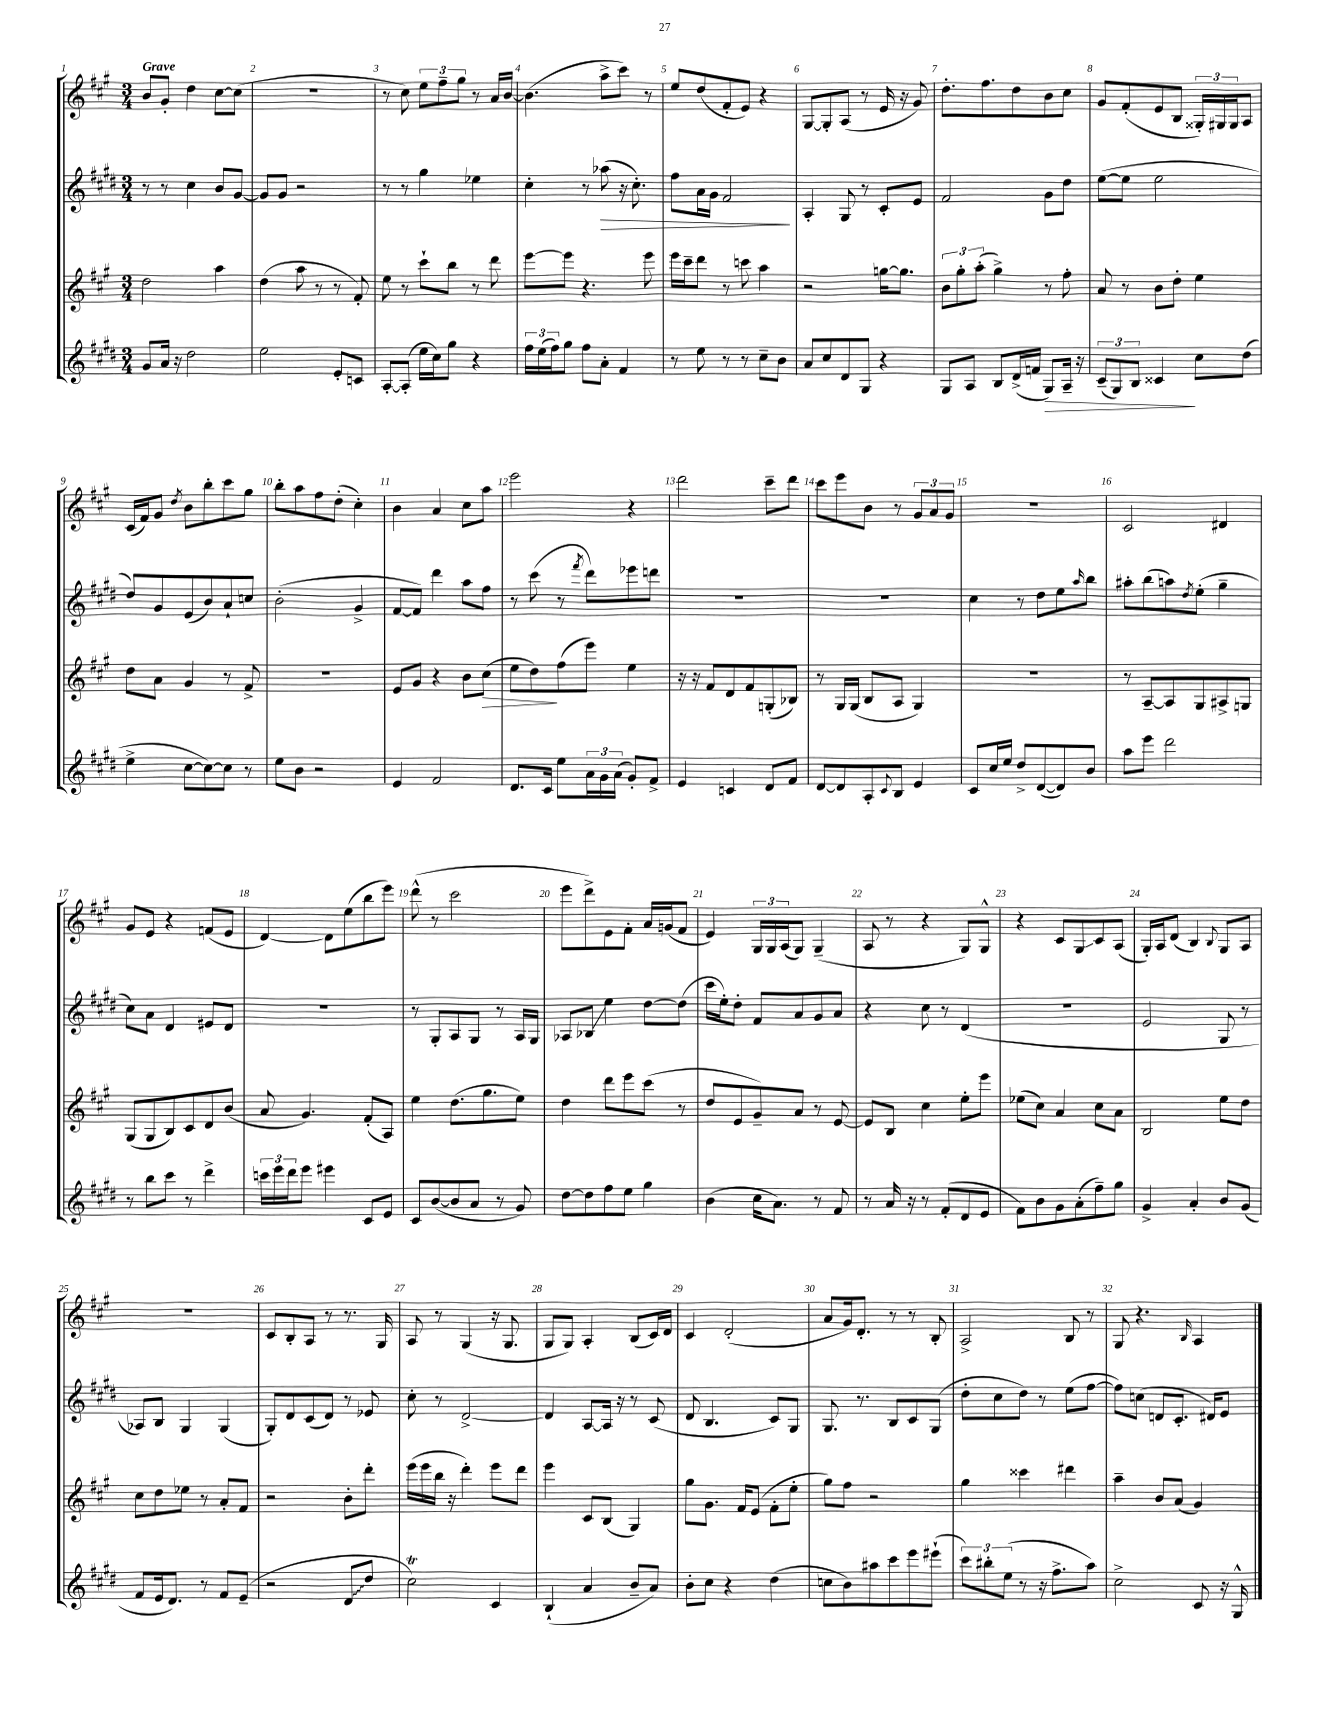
<<
\new StaffGroup <<
\new Staff = "s0" {
    \clef treble \key a \major \numericTimeSignature \time 3/4 \tempo "Grave"
    b'8 gis'8-. d''4 cis''8~ cis''8( |
    R2. |
    r8 cis''8) \tuplet 3/2 { e''8 fis''8-- gis''8 } r8 a'16 b'16~ |
    b'4.( a''8-> cis'''8) r8 |
    e''8 d''8( fis'8-. e'8) r4 |
    gis8~ gis8-. a8( r8 e'16 r16 gis'8) |
    d''8.-. fis''8. d''8 b'8 cis''8 |
    gis'8 fis'8-.( e'8 b8 \tuplet 3/2 { gisis16-.) gis16 gis16 } a8 |
    cis'16( fis'16) gis'8 \acciaccatura { d''8 } b'8 b''8-. cis'''8 gis''8 |
    b''8-. a''8 fis''8 d''8-.( cis''4-.) |
    b'4 a'4 cis''8 a''8 |
    e'''2 r4 |
    d'''2 cis'''8-- d'''8 |
    cis'''8 e'''8 b'8 r8 \tuplet 3/2 { gis'8 a'8 gis'8 } |
    R2. |
    cis'2 dis'4 |
    gis'8 e'8 r4 f'8( e'8 |
    d'4~) d'8 e''8( b''8 e'''8) |
    d'''8-^( r8 cis'''2 |
    e'''8 d'''8->) e'8 fis'8-. a'16 g'16( fis'8 |
    e'4) \tuplet 3/2 { gis16 gis16 a16( } gis8) gis4--( |
    a8 r8 r4 gis8) gis8-^ |
    r4 cis'8 gis8\glissando cis'8 a8( |
    gis16-.) a16 d'8( b4) \appoggiatura { b8 } gis8 a8 |
    R2. |
    cis'8 b8-. a8 r8 r8. gis16 |
    a8 r8 gis4( r16 gis8. |
    gis8 gis8) a4-. b8( cis'16) d'16 |
    cis'4 d'2-.( |
    a'8 gis'16) d'8.-. r8 r8 b8-. |
    a2-> b8 r8 |
    gis8 r4. \grace { b16 } a4 \bar "|." |
}
\new Staff = "s1" {
    \clef treble \key e \major \numericTimeSignature \time 3/4
    r8 r8 cis''4 b'8 gis'8~ |
    gis'8 gis'8 r2 |
    r8 r8 gis''4 ees''4 |
    cis''4-. r8 aes''8\>( r16 cis''8.-.) |
    fis''8 a'16 gis'16 fis'2\! |
    a4-. gis8 r8 cis'8-. e'8 |
    fis'2 gis'8 dis''8 |
    e''8~( e''8 e''2 |
    dis''8) gis'8 e'8( b'8) a'8-! c''8 |
    b'2-.( gis'4-> |
    fis'8~ fis'8) dis'''4 a''8 fis''8 |
    r8 cis'''8( r8 \acciaccatura { fis'''8 } dis'''8) ees'''8 d'''8 |
    R2. |
    R2. |
    cis''4 r8 dis''8 e''8 \grace { a''16 } b''8 |
    ais''8-. b''8( a''8) \acciaccatura { dis''8 } e''8-.( gis''4-- |
    cis''8) a'8 dis'4 eis'8 dis'8 |
    R2. |
    r8 gis8-. a8 gis8 r8 a16 gis16 |
    aes8 bes8\glissando e''4 dis''8~ dis''8( |
    cis'''16 e''16-.) dis''8-. fis'8 a'8 gis'8 a'8 |
    r4 cis''8 r8 dis'4( |
    R2. |
    e'2 gis8 r8 |
    aes8) b8 gis4 gis4( |
    gis8-.) dis'8 cis'8( dis'8) r8 ees'8 |
    cis''8-. r8 dis'2~-> |
    dis'4 a8~ a16 r16 r8 cis'8( |
    dis'8 b4. cis'8) gis8 |
    gis8. r8. b8 cis'8 gis8( |
    dis''8-. cis''8 dis''8) r8 e''8( fis''8~ |
    fis''8) c''8( d'8 cis'8.-. dis'16) e'8 \bar "|." |
}
\new Staff = "s2" {
    \clef treble \key a \major \numericTimeSignature \time 3/4
    d''2 a''4 |
    d''4( a''8 r8 r8 fis'8-.) |
    e''8 r8 cis'''8-! b''8 r8 d'''8 |
    e'''8~ e'''8 r4. e'''8 |
    e'''16 cis'''16-- d'''8 r8 c'''8 a''4 |
    r2 g''16~ g''8. |
    \tuplet 3/2 { b'8 gis''8-. a''8-.( } gis''4->) r8 fis''8-. |
    a'8 r8 b'8 d''8-. e''4 |
    d''8 a'8 gis'4 r8 fis'8-> |
    R2. |
    e'8 gis'8 r4 b'8 cis''8\>( |
    e''8 d''8\!) fis''8( e'''8) e''4 |
    r16 r16 fis'8 d'8 fis'8 g8-.( bes8) |
    r8 gis16 gis16( b8 a8 gis4) |
    R2. |
    r8 a8~-- a8 gis8 ais8-> g8 |
    gis8( gis8 b8) cis'8 d'8 b'8( |
    a'8 gis'4.) fis'8-.( a8) |
    e''4 d''8.( gis''8. e''8) |
    d''4 d'''8 e'''8 cis'''8( r8 |
    d''8 e'8 gis'8--) a'8 r8 e'8~ |
    e'8 b8 cis''4 e''8-. e'''8 |
    ees''8( cis''8) a'4 cis''8 a'8 |
    b2 e''8 d''8 |
    cis''8 d''8 ees''8 r8 a'8-. fis'8 |
    r2 b'8-. d'''8-. |
    e'''16( e'''16 b''16 r16 d'''4-.) e'''8 d'''8 |
    e'''4 cis'8 b8( gis4) |
    gis''8 gis'8. fis'16 e'8( fis'8-. e''8-. |
    gis''8) fis''8 r2 |
    gis''4 cisis'''4 dis'''4 |
    a''4-- b'8 a'8( gis'4) \bar "|." |
}
\new Staff = "s3" {
    \clef treble \key e \major \numericTimeSignature \time 3/4
    gis'8 a'16 r16 dis''2 |
    e''2 e'8-. c'8 |
    a8~-. a8-.( e''16 cis''16) gis''8 r4 |
    \tuplet 3/2 { fis''16 e''16( fis''16) } gis''8 fis''8 a'8-. fis'4 |
    r8 e''8 r8 r8 cis''8-- b'8 |
    a'8 cis''8 dis'8 gis8 r4 |
    gis8 a8 b8 dis'16->( f'16 gis8\>) a16-- r16 |
    \tuplet 3/2 { cis'8--( gis8) b8 } cisis'4\! cis''8 dis''8( |
    e''4-> cis''8~ cis''8~) cis''8 r8 |
    e''8 b'8 r2 |
    e'4 fis'2 |
    dis'8. cis'16 e''8 \tuplet 3/2 { a'16 gis'16 a'16( } gis'8-.) fis'8-> |
    e'4 c'4 dis'8 fis'8 |
    dis'8~ dis'8 a8-. \appoggiatura { cis'8 } b8 e'4 |
    cis'8 cis''16 e''16 dis''8-> dis'8~( dis'8) b'8 |
    a''8 e'''8 dis'''2 |
    r8 b''8 cis'''8 r8 dis'''4-> |
    \tuplet 3/2 { c'''16 e'''16 dis'''16 } e'''8 eis'''4 cis'8 e'8 |
    cis'8 b'8~( b'8 a'8 r8 gis'8) |
    dis''8~ dis''8 fis''8 e''8 gis''4 |
    b'4( cis''16 a'8.) r8 fis'8 |
    r8 a'16 r16 r8 fis'8-.( dis'8 e'8 |
    fis'8) b'8 gis'8 a'8-.( fis''8--) gis''8 |
    gis'4-> a'4-. b'8 gis'8( |
    fis'8 e'16 dis'8.) r8 fis'8 e'8--( |
    r2 \once \override Glissando.style = #'zigzag dis'8\glissando dis''8 |
    cis''2\trill) cis'4 |
    b4-!( a'4 b'8-- a'8) |
    b'8-. cis''8 r4 dis''4( |
    c''8 b'8) ais''8 cis'''8 e'''8 eis'''8-!( |
    \tuplet 3/2 { cis'''8) bis''8-. e''8( } r8 r16 fis''8.-> a''8) |
    cis''2-> cis'8 r16 gis16-^ \bar "|." |
}
>>
>>
\layout { \context { \Score \override BarNumber.break-visibility = ##(#f #t #t) barNumberVisibility = #all-bar-numbers-visible } }
